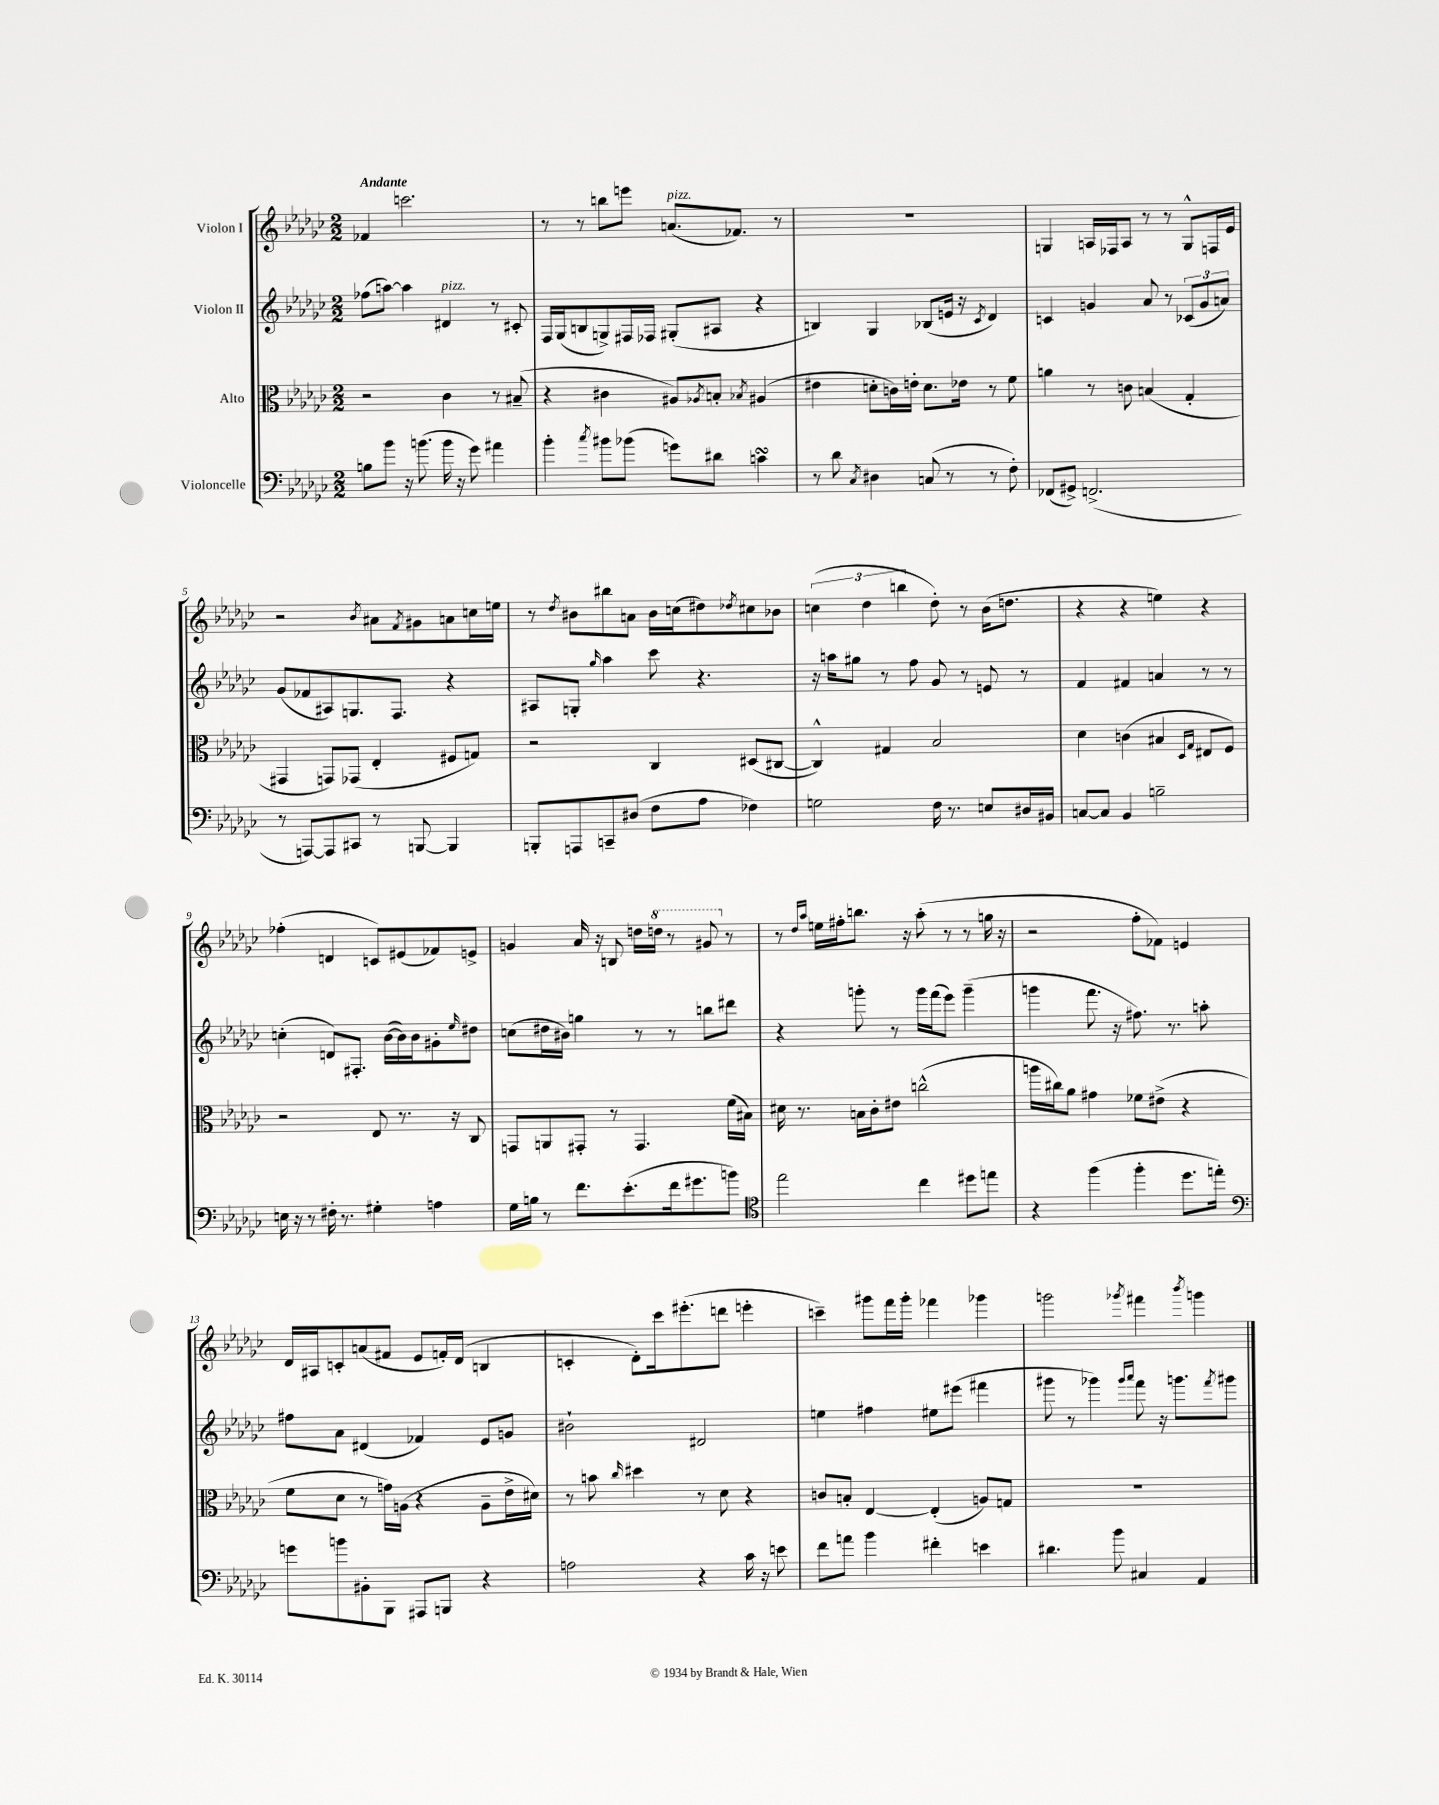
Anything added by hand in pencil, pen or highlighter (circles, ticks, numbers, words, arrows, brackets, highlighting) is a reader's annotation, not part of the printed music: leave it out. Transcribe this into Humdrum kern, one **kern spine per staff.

**kern	**kern	**kern	**kern
*part4	*part3	*part2	*part1
*staff4	*staff3	*staff2	*staff1
*I"Violoncelle	*I"Alto	*I"Violon II	*I"Violon I
*clefF4	*clefC3	*clefG2	*clefG2
*k[b-e-a-d-g-c-]	*k[b-e-a-d-g-c-]	*k[b-e-a-d-g-c-]	*k[b-e-a-d-g-c-]
*M2/2	*M2/2	*M2/2	*M2/2
=1	=1	=1	=1
!	!	!	!LO:TX:a:B:t=Andante
8Bn\L	2r	(8ff-X\L	4f-X/
8b-\J	.	[8aan\J)	.
16r	.	4aa\]	2.cccn\
(8.bn\	.	.	.
!	!	!LO:TX:a:i:t=pizz.	!
16b\	4c-\	4d#X/	.
16r	.	.	.
8g-\)	.	.	.
4a#X\	8r	8r	.
.	(8B#X~/	8c#X'/	.
=2	=2	=2	=2
4b-'\	4r	16F/LL	8r
.	.	(16G-/J	.
.	.	8Bn/	8r
8qcc-/	.	.	.
8b#X\L	4c#X\	8Gn^/)	8bbn\L
(8b-X\J	.	16F#X/L	8eeen\J
.	.	16F-X/JJ	.
!	!	!	!LO:TX:a:i:t=pizz.
8gn\L)	8A#X/L)	(8G#X'/L	(8.an/L
.	8qA-X/	.	.
8d#X\J	8Bn'/J	8A#X/J	.
.	.	.	8.f-X/J)
.	8qB-X/	.	.
4cnsSsS\	(4A#X/	4r	.
.	.	.	8r
=3	=3	=3	=3
8r	4e#X\	4Bn/)	1r
8d-\	.	.	.
8qC-/	.	.	.
4D#X\	8dn'\L	4G-/	.
.	16cn\L)	.	.
.	16en'\JJ	.	.
(8Cn/	8.d\L	(8B-X/L	.
8r	.	16en/Jk	.
.	16e-X\Jk	16r	.
.	.	8qc-/	.
8r	8r	4d-/)	.
8F'\)	8f\	.	.
=4	=4	=4	=4
(8FF-X/L	4an\	4cn/	4Gn/
8GG#X^/J)	.	.	.
(2.FFn^/	8r	4gn/	16An/LL
.	.	.	16F-X/J
.	8cn\	.	8A/J
.	(4Bn/	8a-/	8r
.	.	8r	8r
.	4G-'/	(12c-X/L	8G^^/L
.	.	12g/	.
.	.	.	16Fn/L
.	.	12an/J)	.
.	.	.	16e-/JJ
!!LO:LB:g=z
=5	=5	=5	=5
8r	4GG#X/	(8g-/L	2r
[8AAAn/L)	.	8f-X/	.
8AAA/]	8GGn/L)	8A#X/)	.
8CC#X/J	(8GG-X/J	8.Gn/	.
.	.	.	8qb-/
8r	4E-'/	.	8a#X\L
.	.	8.F/J	.
.	.	.	8qf/
[8BBBn/	.	.	8g#X\
4BBB/]	8F#X/L	4r	8an\
.	8Gn/J)	.	16ccn\L
.	.	.	16een\JJ
=6	=6	=6	=6
8BBBn'/L	2r	8A#X/L	8r
.	.	.	8qdd-/
8AAAn/	.	8Gn'/J	8b#X\L
.	.	16qqgg-/	.
8CCn~/	.	4aa-\	8bb#X\
(8D#X/J	.	.	8an\J
8F\L	4C-/	8ccc-\	16b#\LL
.	.	.	(16ccn\J
8A-\J	.	4.r	8dd#X\)
.	.	.	8qdd-X/
4F-X\)	(8D#X/L	.	8cc#X\
.	[8C#X/J	.	8b-X\J
=7	=7	=7	=7
2Gn\	4C#^^/])	16r	(6ccn\
.	.	16aan\KL	.
.	.	8gg#X\J	.
.	.	.	6dd-\
.	4G#X/	8r	.
.	.	.	6bbn\
.	.	8ff\	.
16F\	2B-/	8g-/	8dd-'\)
8.r	.	.	.
.	.	8r	8r
8En/L	.	8en/	(16b-\KL
.	.	.	8.ddn\J
16D#X/L	.	8r	.
16BB#X/JJ	.	.	.
=8	=8	=8	=8
[8Cn/L	4d-\	4f/	4r
8C/J]	.	.	.
4BB-/	(4cn\	4f#X/	4r
2Bn~\	4B#X/	4an/	4een\)
.	16qqD-/LL	.	.
.	16qqG-/JJ	.	.
.	8E#X/L	8r	4r
.	8F/J)	8r	.
!!LO:LB:g=z
=9	=9	=9	=9
16En\	2r	(4ccn'\	(4ff-X'\
16r	.	.	.
8r	.	.	.
16F#X'\	.	8dn/L)	4dn/
8.r	.	.	.
.	.	8.F#X'/J	.
4G#X'\	8E-/	.	8cn/L)
.	.	([16b-\LL	.
.	8.r	16b-\])	(8e#X/
.	.	16b-\J	.
4An\	.	8g#X'\	8f-X/)
.	16r	.	.
.	.	16qqee-/	.
.	8C-/	8dd#X\J	8en^/J
=10	=10	=10	=10
16G-\LL	8GGn/L	(8ccn\L	4gn/
16Bn\JJ	.	.	.
8r	8AAn/	16dd#X\L	.
.	.	16b#X\JJ)	.
8.f\L	8GG#X'/J	4ggn\	16a-/
.	.	.	16r
.	8r	.	8Bn/
(8.e-'\	.	.	.
.	4.GG#/	8r	16ddn\LL
*	*	*	*8va
.	.	.	16dddn\JJ
16f\k	.	8r	8r
8.g#X\	.	.	.
.	.	8bbn\L	8gg#X/
*	*	*	*X8va
8bn\J)	(16f\LL	8ddd#X\J	8r
.	16B#X\JJ)	.	.
=11	=11	=11	=11
*clefC4	*	*	*
2ee-\	16d#X\	4r	8r
.	8.r	.	.
.	.	.	16qqdd-/LL
.	.	.	16qqaa-/JJ
.	.	.	16een\LL
.	.	.	16ff#X'\J
.	16Bn\LL	8gggn'\	8.bbn\J
.	16c-'\J	.	.
.	8e#X\J	8r	.
.	.	.	16r
4cc-\	(2ccn^^\	16ggg\LL	(8aa-'\
.	.	(16fff\J	.
.	.	8eee-\J)	8r
8dd#X\L	.	(4ggg~\	8r
8een\J	.	.	16ggn\
.	.	.	16r
=12	=12	=12	=12
4r	16aan\LL	4gggn\	2r
.	16cc#X\J)	.	.
.	8a-\J	.	.
(4ff\	4g#X\	8.fff\	.
.	.	16r	.
4ff'\	8f-X\L	8.ff#X\)	8ff'\L
.	(8e#X^\J	.	8f-X\J)
.	.	8.r	.
8.dd-\L	4r	.	4en/
.	.	8aan'\	.
16een'\Jk)	.	.	.
!!LO:LB:g=z
=13	=13	=13	=13
*clefF4	*	*	*
8gn\L	8f\L	8ff#X\L	16d-/LL
.	.	.	16A#X/J
8bn\	8d-\J	8a-\J	8cn'/
8BB#X'\	8r	(4d#X/	(8an/
8BBB-\J	16gn\LL)	.	8f#X/J
.	(16An\JJ	.	.
8AAA#X/L	4r	4f-X/)	8e-/L
8BBBn/J	.	.	16fn'/L)
.	.	.	(16d-/JJ
4r	8A~\L	8e-/L	4Bn/
.	16e-^\L	8gn/J	.
.	16d#X\JJ)	.	.
=14	=14	=14	=14
2An\	8r	2b#X`\	4cn'/
.	8bn\	.	.
.	16qqcc-/	.	.
.	4dd#X\	.	8d-'\L)
.	.	.	16ccc-\k
.	.	.	(8.eee#X'\
4r	8r	2d#X/	.
.	8d-\	.	8dddn\J
16c-\	4r	.	4eeen'\
16r	.	.	.
8en\	.	.	.
=15	=15	=15	=15
8f\L	8cn/L	4een\	4cccn~\)
8an\J	8Bn'/J	.	.
4b-\	[4E-/	4ff#X\	8ggg#X\L
.	.	.	16fff\L
.	.	.	16ggg#'\JJ
4f#X'\	(4E-'/]	8ee#X\L	4fff-X\
.	.	(8eee#X\J	.
4en\	8An/L)	4fff#X\	4ggg-X\
.	8Gn/J	.	.
=16	=16	=16	=16
4.d#X\	1r	8ggg#X\	2gggn\
.	.	8r	.
.	.	4ggg-X\)	.
8b-\	.	.	.
.	.	16qqggg-/LL	.
.	.	16qqaaa-/JJ	8qggg-X/
4C#X/	.	8fff\	4fff#X\
.	.	16r	.
.	.	8.gggn\L	.
.	.	.	8qbbb-/
4AA-/	.	.	4gggn\
.	.	8qfff/	.
.	.	8ggg#X\J	.
==	==	==	==
*-	*-	*-	*-
